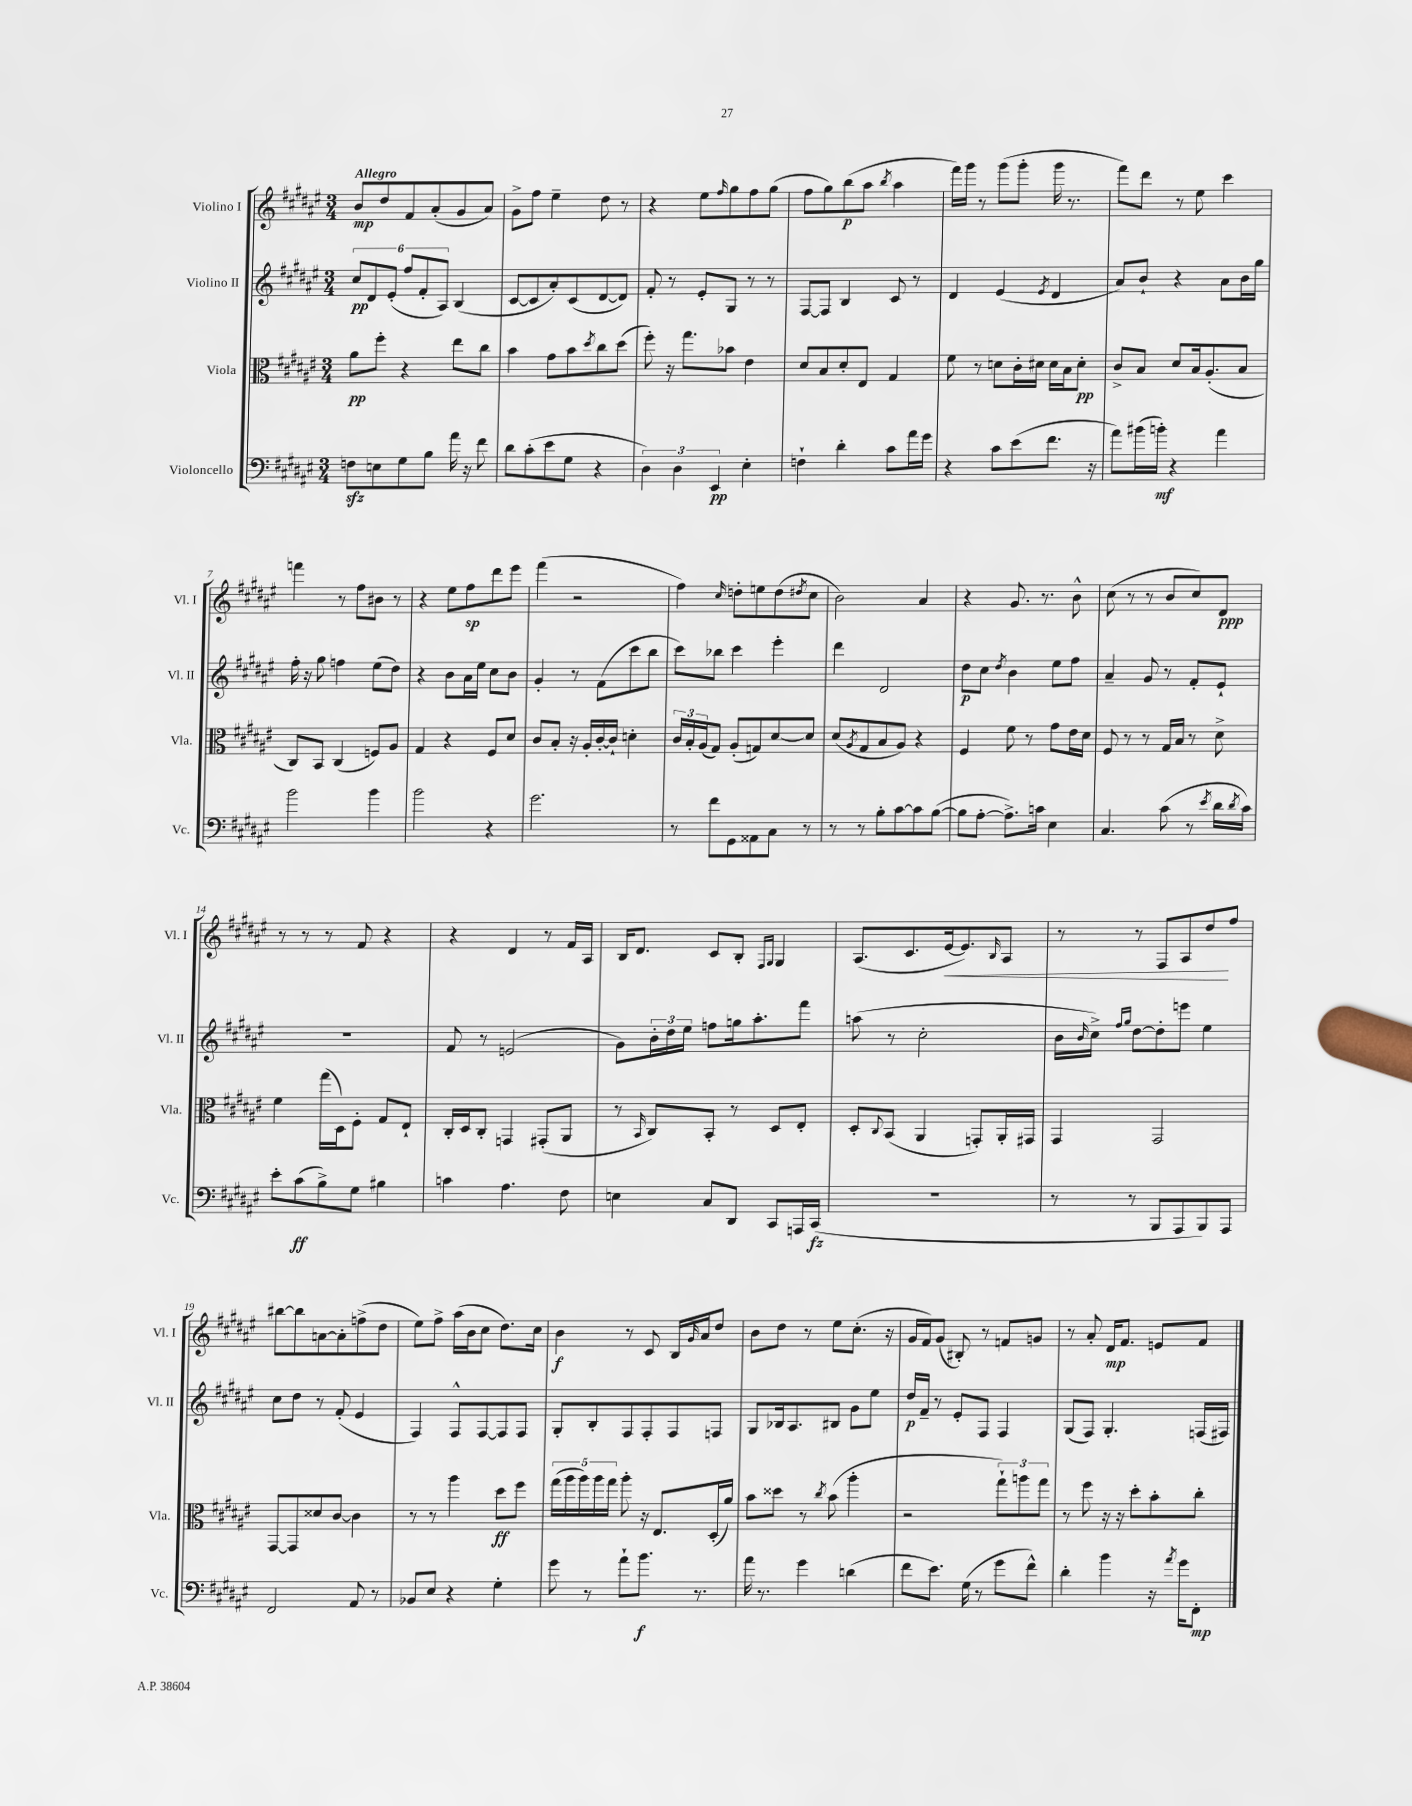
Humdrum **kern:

**kern	**kern	**kern	**kern
*staff4	*staff3	*staff2	*staff1
*clefF4	*clefC3	*clefG2	*clefG2
*k[f#c#g#d#a#e#]	*k[f#c#g#d#a#e#]	*k[f#c#g#d#a#e#]	*k[f#c#g#d#a#e#]
*M3/4	*M3/4	*M3/4	*M3/4
8F	8a#	12cc#	8b
.	.	12d#	.
8E	8ff#'	.	8dd#
.	.	(12e#'	.
8G#	4r	12ff#	8f#
.	.	12f#'	.
8B	.	.	(8a#'
.	.	12A#)	.
16a#	8ee#	(4B	8g#
16r	.	.	.
8f#	8cc#	.	8a#)
=	=	=	=
8d#	4b	[8c#	8g#^
(8c#'	.	8c#]	8ff#
8e#	8g#	8a#')	4ee#~
8G#	8b	(8c#	.
.	8qdd#	.	.
4r	8cc#	[8d#	8dd#
.	(8dd#	8d#])	8r
=	=	=	=
6D#)	8ff#')	8f#'	4r
.	16r	8r	.
6D#	.	.	.
.	8.gg#	.	.
.	.	8e#'	8ee#
6EE#	.	.	.
.	.	.	16qqff#
.	8b-	8G#	8gg#
4E#'	4e#	8r	8ff#
.	.	8r	(8gg#
=	=	=	=
4F`	8d#	[8F#	8ff#
.	8B	8F#]	8gg#)
4d#'	8d#'	4B	(8bb
.	8E#	.	8aa#
.	.	.	8qbb
8c#	4G#	8c#	4aa#
16a#	.	8r	.
16g#	.	.	.
=	=	=	=
4r	8f#	4d#	16fff#)
.	.	.	16ggg#
.	8r	.	8r
8c#	8d	(4e#	(8ggg#
(8e#	16c#'	.	8ggg#'
.	16d#	.	.
.	.	8qe#	.
8.f#	16d#	4d#	16ggg#
.	16B	.	8.r
.	8d#'	.	.
16r	.	.	.
=	=	=	=
8a#)	8c#^	8a#)	8fff#)
(16b#	8B	8b`	8ddd#
16b')	.	.	.
4r	8d#	4r	8r
.	16B	.	8ee#
.	(8.A#'	.	.
4a#	.	8a#	4ccc#
.	8B	16b	.
.	.	16gg#	.
=	=	=	=
2b	8C#)	16ff#'	4fff
.	.	16r	.
.	8BB	8gg#	.
.	(4C#	4ff	8r
.	.	.	8ff#
4b	8F)	(8ee#	8b#
.	8A#	8dd#)	8r
=	=	=	=
2b	4G#	4r	4r
.	4r	8b	8ee#
.	.	16a#	8ff#
.	.	16ee#	.
4r	8F#	8cc#	8ddd#
.	8d#	8b	8eee#
=	=	=	=
2.g#	8c#	4g#'	(4fff#
.	8B'	.	.
.	16r	8r	2r
.	16A#'	.	.
.	[16c#'	(8f#	.
.	16c#`]	.	.
.	4d'	8ccc#	.
.	.	8bb	.
=	=	=	=
8r	24c#	8ccc#)	4ff#)
.	24B'	.	.
.	(24A#	.	.
8f#	8G#)	8bb-	.
.	.	.	16qqcc#
8GG#	(8A#'	4ccc#	8dd'
8AA##	8G)	.	8ee
8C#	[8d#	4eee#'	(8dd
.	.	.	8qdd#
8r	8d#]	.	8cc#
=	=	=	=
8r	(8d#	4ddd#	2b)
.	8qA#	.	.
8r	8G#	.	.
8B'	8B	2d#	.
[8c#	8A#)	.	.
8c#]	4r	.	4a#
([8B	.	.	.
=	=	=	=
8B]	4F#	8dd#	4r
[8A#'	.	8cc#	.
.	.	8qdd#	.
8.A#^])	8f#	4b	8.g#
.	8r	.	.
16c	.	.	8.r
4E#	8g#	8ee#	.
.	16e#	8ff#	8b^^
.	16d#	.	.
=	=	=	=
4.C#	8F#	4a#~	(8cc#
.	8r	.	8r
.	8r	8g#	8r
(8c#	16G#	8r	8b
.	16B	.	.
8r	8r	8f#'	8cc#)
8qe#	.	.	.
16d#	8d#^	8e#`	8d#
8qd#	.	.	.
16c#)	.	.	.
=	=	=	=
8e#'	4f#	2.r	8r
(8c#	.	.	8r
8B^)	(16gg#	.	8r
.	16D#)	.	.
8G#	8F#'	.	8f#
4B#	8G#	.	4r
.	8E#`	.	.
=	=	=	=
4c	16C#'	8f#	4r
.	16D#	.	.
.	8C#'	8r	.
4.A#	4GG	(2e	4d#
.	(8GG#'	.	8r
8F#	8AA#	.	16f#
.	.	.	16A#
=	=	=	=
4E	8r	8g#)	16B
.	.	.	8.d#
.	16qqBB	.	.
.	8C#)	24b'	.
.	.	24dd#	.
.	.	24ee#	.
8C#	8BB'	8ff	8c#
8DD#	8r	16gg	8B'
.	.	8.aa#'	.
.	.	.	16qqF#
.	.	.	16qqG#
8CC#	8D#	.	4G#
16AAA	8E#'	8fff#	.
(16CC#	.	.	.
=	=	=	=
2.r	8D#'	(8aa	(8.A#
.	8qqC#	.	.
.	(8BB	8r	.
.	.	.	8.c#
.	4AA#	2cc#'	.
.	.	.	[16e#
.	.	.	8.e#])
.	8GG')	.	.
.	.	.	16qqB
.	16AA#'	.	8A#
.	16GG#	.	.
=	=	=	=
8r	4GG#	16b	8r
.	.	16qqb	.
.	.	16cc#^)	.
.	.	16qqff#	.
.	.	16qqgg#	.
8r	.	[8dd#	8r
8BBB	2GG#	8dd#']	8F#
8AAA#	.	8eee	8A#
8BBB)	.	4ee#	8dd#
8AAA#	.	.	8ff#
=	=	=	=
2FF#	[8GG#	8cc#	[8bb#
.	8GG#]	8dd#	8bb#]
.	8d##	8r	[8a
.	[8c#	(8f#'	8a']
8AA#	4c#]	4e#	(8ff^
8r	.	.	8dd#
=	=	=	=
8BB-	8r	4F#)	8ee#)
8E#	8r	.	8ff#^
4r	4aa#	8F#^^	(16aa#
.	.	.	16b
.	.	[8F#	8cc#
4G#'	8dd#	8F#]	8.dd#)
.	8ff#	8F#	.
.	.	.	16cc#
=	=	=	=
8g#	(20gg#	8G#'	4b
.	20aa#	.	.
.	20aa#)	.	.
8r	.	8B'	.
.	20aa#	.	.
.	20gg#	.	.
8a#`	8aa#'	8F#	8r
8.b	16r	8F#'	8c#
.	8.E#	.	.
.	.	8F#	16B
.	.	.	16qqg#
8.r	.	.	16a#
.	(16D#'	8F	8dd#
.	16a#)	.	.
=	=	=	=
16a#	8b	8G#	8b
8.r	.	.	.
.	8dd##	16B-	8dd#
.	.	8.A#	.
4g#	8r	.	8r
.	8qcc#	.	.
.	(8b	8B#	8ee#
(4d	4aa#'	8g#	(8.cc#'
.	.	8ee#	.
.	.	.	16r
=	=	=	=
8f#	2r	16dd#	16g#
.	.	16f#~	16f#)
8.e#)	.	8r	(8g#
.	.	8e#'	8B#')
(16G#	.	.	.
8r	.	8F#	8r
8g#	12gg#`)	4F#	8f
.	12aa	.	.
8f#^^)	.	.	8g
.	12gg#	.	.
=	=	=	=
4d#'	8r	(8G#	8r
.	8ff#	8F#)	8a#'
4b	16r	4.G#'	16d#
.	16r	.	8.f#
.	8dd#'	.	.
16r	8b'	.	8e
8qa#	.	.	.
16g#	.	.	.
8FF#'	8cc#'	(16F	8f#
.	.	16F#)	.
==	==	==	==
*-	*-	*-	*-
